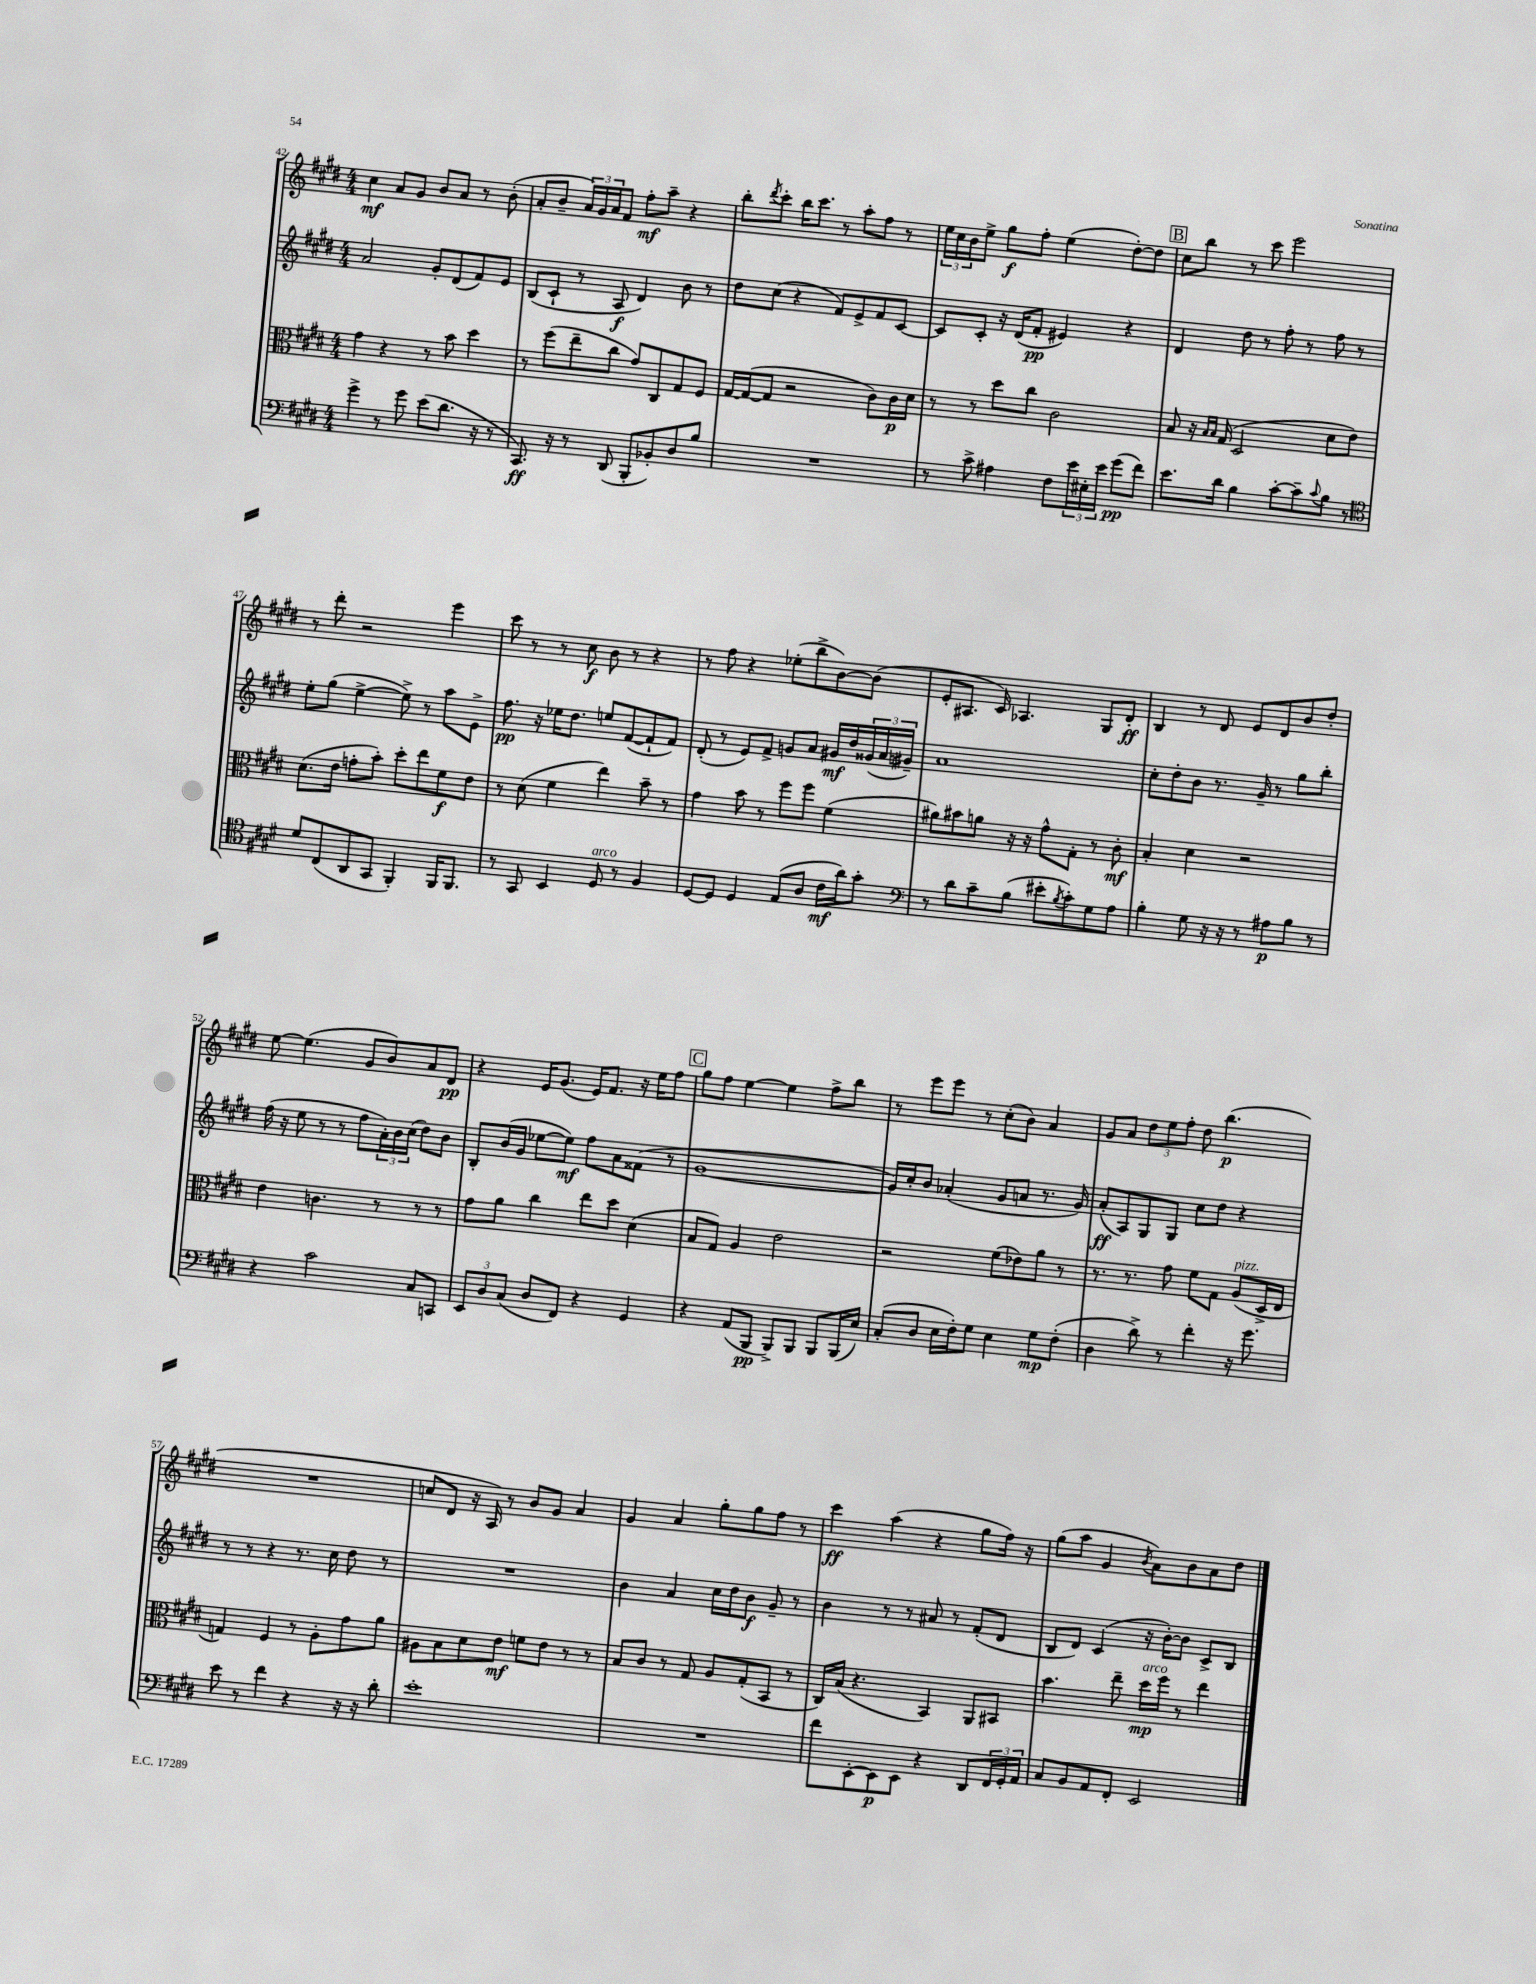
<<
\new StaffGroup <<
\new Staff = "s0" {
    \clef treble \key e \major \numericTimeSignature \time 4/4
    cis''4\mf a'8 gis'8 b'8 a'8 r8 b'8-.( |
    a'8-. b'8-- \tuplet 3/2 { a'16) gis'16 a'16 } fis'8 fis''8-.\mf a''8-- r4 |
    b''8-. \acciaccatura { dis'''8 } cis'''8-. b''16 cis'''8. r8 a''8-. fis''8 r8 |
    \tuplet 3/2 { e''16 cis''16 b'16 } e''8-> gis''8\f fis''8-. e''4( dis''8~-.) dis''8 |
    \mark \markup { \box "B" } cis''8 b''8 r8 cis'''8 e'''2 |
    r8 dis'''8-. r2 e'''4 |
    cis'''8 r8 r8 cis''8\f b'8 r8 r4 |
    r8 fis''8 r4 ees''8-.( b''8-> b'8~) b'8( |
    e'8-. ais8. cis'16) aes4. gis8 dis'8-.\ff |
    b4 r8 dis'8 e'8 dis'8 b'8 dis''8-. |
    e''8~ e''4.( gis'8 b'8) a'8 dis'8\pp |
    r4 e'16 gis'8.( e'16) fis'8. r16 e''16 fis''8 |
    \mark \markup { \box "C" } gis''8 fis''8 e''4~ e''4 fis''8-> b''8 |
    r8 e'''8 e'''8 r8 cis''8-.( b'8) a'4 |
    gis'8 a'8 \tuplet 3/2 { dis''8 e''8 fis''8-. } dis''8 b''4.\p( |
    R1 |
    c''8 dis'8 r16 a16) r8 b'8 gis'8 a'4 |
    gis'4 a'4 gis''8-. gis''8 fis''8 r8 |
    cis'''4\ff a''4( r4 gis''8 fis''16) r16 |
    gis''8( a''8 gis'4 \acciaccatura { b'8 } a'8) b'8 a'8 dis''8 \bar "|." |
}
\new Staff = "s1" {
    \clef treble \key e \major \numericTimeSignature \time 4/4
    a'2 gis'8-. dis'8( fis'8) e'8 |
    b8( cis'8-! r8 a8\f dis'4) b'8 r8 |
    dis''8 cis''8( r4 fis'8) e'8-> fis'8 cis'8~ |
    cis'8 cis'8-. r16 dis'16( fis'8-.\pp eis'4) r4 |
    \mark \markup { \box "B" } dis'4 dis''8 r8 fis''8-. r8 fis''8 r8 |
    e''8-. gis''8( e''4~-> e''8->) r8 a''8 e'8-> |
    fis''8.\pp r16 ees''16 dis''8. e''8 fis'8~( fis'8-! fis'8) |
    dis'8-.( r8 e'8) fis'8-> g'8 a'8 gis'16\mf dis''16 \tuplet 3/2 { gisis'16( a'16 gis'16--) } |
    a'1 |
    cis''8-. dis''8-. b'8 r8. gis'16-- r8 gis''8 b''8-. |
    fis''16( r16 e''8 r8 r8 fis''8 \tuplet 3/2 { a'16-.) b'16 cis''16( } dis''8) b'8 |
    b8-. b'16( gis'16 ees''8~ ees''8\mf) fis''8 a'8 fisis'8( r8 |
    \mark \markup { \box "C" } gis'1~ |
    gis'16) cis''16-. b'8 aes'4-.( gis'8 a'8 r8. gis'16) |
    a'8-.\ff( a8) gis8 gis8 cis''8 dis''8 r4 |
    r8 r8 r4 r8. cis''16 dis''8 r8 |
    R1 |
    b'4 a'4 cis''16 dis''16 b'8\f gis'8-- r8 |
    b'4 r8 r8 ais'8 r8 fis'8-.( dis'8 |
    b8 dis'8) cis'4( r16 b'16~-.) b'8 cis'8-> b8 \bar "|." |
}
\new Staff = "s2" {
    \clef alto \key e \major \numericTimeSignature \time 4/4
    gis'4 r4 r8 b'8 dis''4 |
    r8 fis''8( e''8-- cis''8 gis'8) cis8 gis8 fis8 |
    gis16~ gis16~( gis8 r2 cis'8) cis'16\p dis'16 |
    r8 r8 dis''8 cis''8 cis'2 |
    \mark \markup { \box "B" } b8 r16 \grace { b16 b16 } gis16( dis2 dis'8 e'8) |
    dis'8.( e'16 g'8-. b'8-.) dis''8-. e''8 fis'8\f e'8 |
    r8 dis'8( fis'4 e''4) b'8-- r8 |
    gis'4 b'8 r8 fis''8 fis''8 fis'4( |
    ais'8) bis'8 a'8 r16 r16 gis'8-^ gis8-. r8 cis'8-.\mf |
    b4-. dis'4 r2 |
    e'4 c'4. r8 r8 r8 |
    gis'8 a'8 cis''4 e''8 dis''8 dis'4( |
    \mark \markup { \box "C" } b8 gis8) a4 e'2 |
    r2 fis'8( ees'8) a'8 r8 |
    r8. r8. gis'8 fis'8 gis8 a8^\markup { \italic "pizz." }( dis16-> e16 |
    g4) fis4 r8 a8-. gis'8 a'8 |
    ais8 b8 dis'8 e'8\mf f'8 e'8 r8 r8 |
    b8 cis'8 r8 gis8 a8 gis8-.( b,8 r8 |
    cis16) b16( r4. b,4) a,8 bis,8 |
    b'4. e''8-- dis''16\mp^\markup { \italic "arco" } fis''16 r8 e''4 \bar "|." |
}
\new Staff = "s3" {
    \clef bass \key e \major \numericTimeSignature \time 4/4
    gis'4-> r8 gis'8 e'8( dis'8. r16 r8 |
    cis,8.\ff) r16 r8 dis,8( b,,8-. bes,8-.) dis8 b8 |
    R1 |
    r8 cis'8-> ais4 fis8 \tuplet 3/2 { e'16 eis16-. e'16 } gis'8\pp( fis'8) |
    \mark \markup { \box "B" } e'8. dis'16 b4 cis'8~-. cis'8-- \appoggiatura { cis'8 } b8 r8 |
    \clef tenor dis'8 cis8( a,8 gis,8 fis,4-.) fis,16 fis,8. |
    r8 gis,8 b,4 dis8^\markup { \italic "arco" } r8 fis4 |
    dis8~ dis8 dis4 e8( a8 cis'16\mf a'16) gis'8-. |
    \clef bass r8 dis'8 cis'8-- b8( eis'8-. \acciaccatura { b8 } cis'8-.) gis8 a8 |
    b4-. gis8 r16 r16 r8 ais8\p b8 r8 |
    r4 cis'2 cis8 c,8 |
    \tuplet 3/2 { e,8 dis8 cis8( } dis8 fis,8) r4 gis,4 |
    \mark \markup { \box "C" } r4 a,8( b,,8\pp b,,8->) b,,8 b,,8 b,,16( e16) |
    cis8-.( dis8 e16 fis16-.) gis8 e4 gis8\mp fis8-.( |
    dis4 dis'8->) r8 fis'4-. r16 gis'8. |
    e'8 r8 fis'4 r4 r16 r16 dis'8-. |
    e'1-. |
    R1 |
    fis'8 e,8~-. e,8\p e,8 r4 dis,8 \tuplet 3/2 { fis,16 gis,16-. a,16 } |
    cis8 b,8 a,8 fis,8-. e,2 \bar "|." |
}
>>
>>
\layout { \context { \Score currentBarNumber = #42 } }
